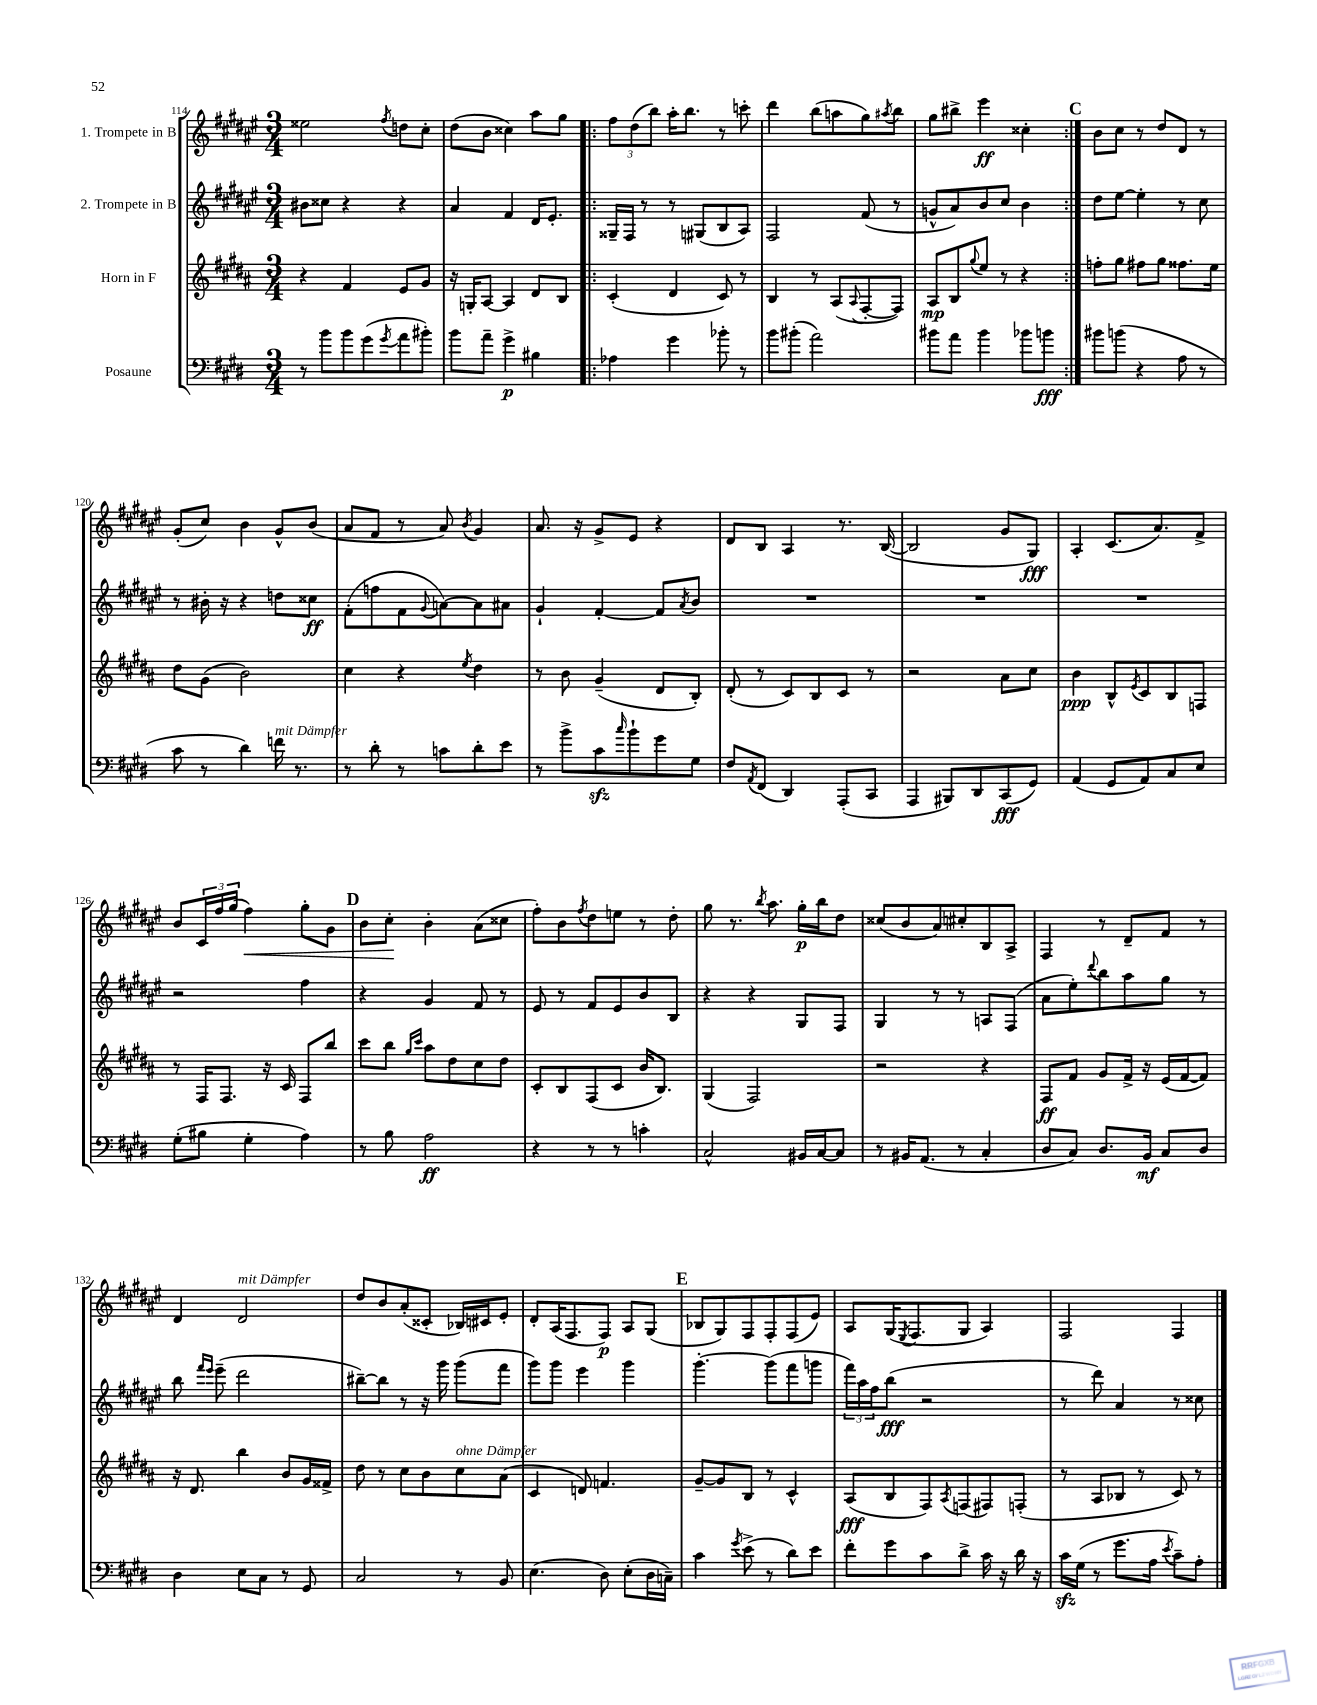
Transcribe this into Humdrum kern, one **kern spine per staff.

**kern	**kern	**kern	**kern
*staff4	*staff3	*staff2	*staff1
*clefF4	*clefG2	*clefG2	*clefG2
*k[f#c#g#d#]	*k[f#c#g#d#a#]	*k[f#c#g#d#a#e#]	*k[f#c#g#d#a#e#]
*M3/4	*M3/4	*M3/4	*M3/4
8r	4r	8b#\L	2ee##\
8b\L	.	8cc##\J	.
8b\	4f#/	4r	.
(8g#\	.	.	.
8qg#/	.	.	8qff#/
8a\	8e/L	4r	8dd\L
8b#'\J)	8g#/J	.	8cc#'\J
=	=	=	=
8b\L	16r	4a#/	(8dd#\L
.	16G'/LK	.	.
8a~\J	[8A#/J	.	8b\J
4g#^\	4A#/]	4f#/	4cc##\)
4B#\	8d#/L	16d#/LK	8aa#\L
.	.	8.e#'/J	.
.	8B/J	.	8gg#\J
=!|:	=!|:	=!|:	=!|:
4A-\	(4c#'/	16G##~/LL	12ff#\L
.	.	16F#/JJ	.
.	.	.	(12dd#\
.	.	8r	.
.	.	.	12bb\J)
4g#\	4d#/	8r	16aa#'\LK
.	.	.	8.bb\J
.	.	(8G#/L	.
8b-'\	8c#/)	8B/	8r
8r	8r	8A#/J)	8ccc'\
=	=	=	=
8b\L	4B/	2F#/	4ddd#\
(8b#'\J	.	.	.
2a\)	8r	.	(8bb\L
.	(8A#/L	.	8aa\
.	8qqA#/	.	.
.	[8F#'/	(8f#/	8gg#\)
.	.	.	8qaa#/
.	8F#/]J)	8r	8bb\J
=	=	=	=
8b#\L	8A#/L	8g^^/L	8gg#\L
8a\J	8B/	8a#/)	8bb#^\J
.	8qqgg#/	.	.
4b#\	8ee/J	8b/	4eee#\
.	8r	8cc#/J	.
8b-\L	4r	4b\	4cc##'\
8b\J	.	.	.
=:|!	=:|!	=:|!	=:|!
8b#\L	8ff'\L	8dd#\L	8b\L
(8b\J	8gg#\J	[8ee#\J	8cc#\J
4r	8ff#\L	4ee#'\]	8r
.	8gg#\J	.	8dd#/L
8A\	8.ff##\L	8r	8d#/J
8r	.	8cc#\	8r
.	16ee\Jk	.	.
=	=	=	=
8c#\	8dd#\L	8r	(8g#'/L
8r	(8g#\J	16b#'\	8cc#/J)
.	.	16r	.
4d#\)	2b\)	4r	4b\
16f\	.	8dd\L	8g#^^/L
8.r	.	.	.
.	.	8cc##\J	(8b/J
=	=	=	=
8r	4cc#\	(8f#'\L	8a#/L
8d#'\	.	8ff\	8f#/J
8r	4r	8f#\	8r
.	.	8qqg#/	.
8c\L	.	[8a\)	8a#/)
.	8qee/	.	8qb/
8d#'\	4dd#\	8a\]	4g#/
8e\J	.	8a#\J	.
=	=	=	=
8r	8r	4g#`/	8.a#/
8b^\L	8b\	.	.
.	.	.	16r
8c#\	(4g#~/	[4f#'/	8g#^/L
16qqcc#/	.	.	.
8b`\	.	.	8e#/J
8g#\	8d#/L	8f#/]L	4r
.	.	8qa#/	.
8G#\J	8B'/J)	8b/J	.
=	=	=	=
8F#/L	(8d#'/	2.r	8d#/L
8qAA/	.	.	.
(8FF#/J	8r	.	8B/J
4DD#/)	8c#/L)	.	4A#/
.	8B/	.	.
(8AAA'/L	8c#/J	.	8.r
8CC#/J	8r	.	.
.	.	.	([16B/
=	=	=	=
4AAA/	2r	2.r	2B/]
8BBB#/L)	.	.	.
8DD#/	.	.	.
(8CC#/	8a#\L	.	8g#/L
8GG#/J)	8cc#\J	.	8G#/J)
=	=	=	=
(4AA/	4b\	2.r	4A#'/
8GG#/L	8B^^/L	.	(8.c#/L
.	8qe/	.	.
8AA/)	8c#/	.	.
.	.	.	8.a#/)
8C#/	8B/	.	.
8E/J	8F/J	.	8f#^/J
=	=	=	=
(8G#'\L	8r	2r	8b/L
8B#\J	16F#/LK	.	24c#/L
.	.	.	24ff#/
.	8.F#/J	.	.
.	.	.	(24gg#/JJ
4G#'\	.	.	4ff#\)
.	16r	.	.
.	16c#/	.	.
4A\)	8F#/L	4ff#\	8gg#'\L
.	8bb/J	.	8g#\J
=	=	=	=
8r	8ccc#\L	4r	8b\L
8B\	8bb\J	.	8cc#'\J
.	16qqgg#/LL	.	.
.	16qqccc#/JJ	.	.
2A\	8aa#\L	4g#/	4b'\
.	8dd#\	.	.
.	8cc#\	8f#/	(8a#\L
.	8dd#\J	8r	8cc##\J
=	=	=	=
4r	8c#'/L	8e#/	8ff#'\L)
.	8B/	8r	8b\
.	.	.	8qff#/
8r	(8F#/	8f#/L	8dd#\
8r	8c#/J	8e#/	8ee\J
4c'\	16b/LK	8b/	8r
.	8.B/J)	.	.
.	.	8B/J	8dd#'\
=	=	=	=
2C#^^/	(4G#/	4r	8gg#\
.	.	.	8.r
.	2F#/)	4r	.
.	.	.	8qbb/
.	.	.	8.aa#\
16BB#/LL	.	8G#/L	16gg#'\LL
[16C#/J	.	.	16bb\J
8C#/]J	.	8F#/J	8dd#\J
=	=	=	=
8r	2r	4G#/	(8cc##/L
16BB#/LK	.	.	8b/
(8.AA/J	.	.	.
.	.	8r	8a#/)
8r	.	8r	8cc#'/
4C#'/	4r	8A/L	8B/
.	.	(8F#/J	8A#^/J
=	=	=	=
8D#/L	8F#/L	8a#\L	4F#/
8C#/J)	8f#/J	8ee#'\)	.
.	.	8qqddd#/	.
8.D#/L	8g#/L	8bb\	8r
.	16f#^/Jk	8aa#\	8d#~/L
16BB/Jk	16r	.	.
8C#/L	(16e/LL	8gg#\J	8f#/J
.	[16f#/J	.	.
8D#/J	8f#/]J)	8r	8r
=	=	=	=
4D#\	16r	8bb\	4d#/
.	8.d#/	.	.
.	.	16qqfff#/LL	.
.	.	16qqeee#/JJ	.
.	.	(8eee#~\	.
8E\L	4bb\	2ddd#\	2d#/
8C#\J	.	.	.
8r	8b/L	.	.
8GG#/	16g#/L	.	.
.	16f##^/JJ	.	.
=	=	=	=
2C#/	8dd#\	[8bb#~\L)	8dd#/L
.	8r	8bb#\]J	8b/
.	8cc#\L	8r	(8a#'/
.	8b\	16r	8c##'/J
.	.	16ggg#\	.
8r	8cc#\	(8ggg#\L	16B-/LL)
.	.	.	16c#/J
8BB/	(8a#\J	8fff#\J	8e#'/J
=	=	=	=
(4.E\	4c#/	8ggg#\L)	8d#'/L
.	.	8ggg#\J	(16A#/K
.	.	.	8.F#/
.	8d/)	4eee#\	.
8D#\)	4.f/	.	8F#/J)
(8E'\L	.	4ggg#\	8A#/L
16D#\L	.	.	(8G#/J
16C~\JJ)	.	.	.
=	=	=	=
4c#\	[8g#~/L	[4.ggg#'\	8B-/L
.	8g#/]	.	8G#/)
8qg#/	.	.	.
(8e^\	8B/J	.	8F#/
8r	8r	(8ggg#\]L	8F#'/
8d#\L)	4c#^^/	8fff#\	(8F#/
8e\J	.	8ggg\J	8e#/J)
=	=	=	=
8f#'\L	(8A#/L	24fff#\LL)	8A#/L
.	.	24aa#\	.
.	.	24ff#\J	.
8g#\	8B/	(8bb\J	(16G#/K
.	.	.	8qE#/
.	.	.	8.F#/
8c#\	8F#/)	2r	.
.	8qA#/	.	.
8d#^\J	(8F/	.	8G#/J
16c#\	8F#/)	.	4A#/)
16r	.	.	.
16d#\	(8F'/J	.	.
16r	.	.	.
=	=	=	=
16c#\LL	8r	8r	2F#/
(16G#\JJ	.	.	.
8r	8A#/L	8ddd#\)	.
8.g#\L	8B-/J	4a#/	.
.	8r	.	.
16A\Jk	.	.	.
8qe/	.	.	.
8c#~\L)	8c#/)	8r	4F#/
8A'\J	8r	8cc##\	.
==	==	==	==
*-	*-	*-	*-
